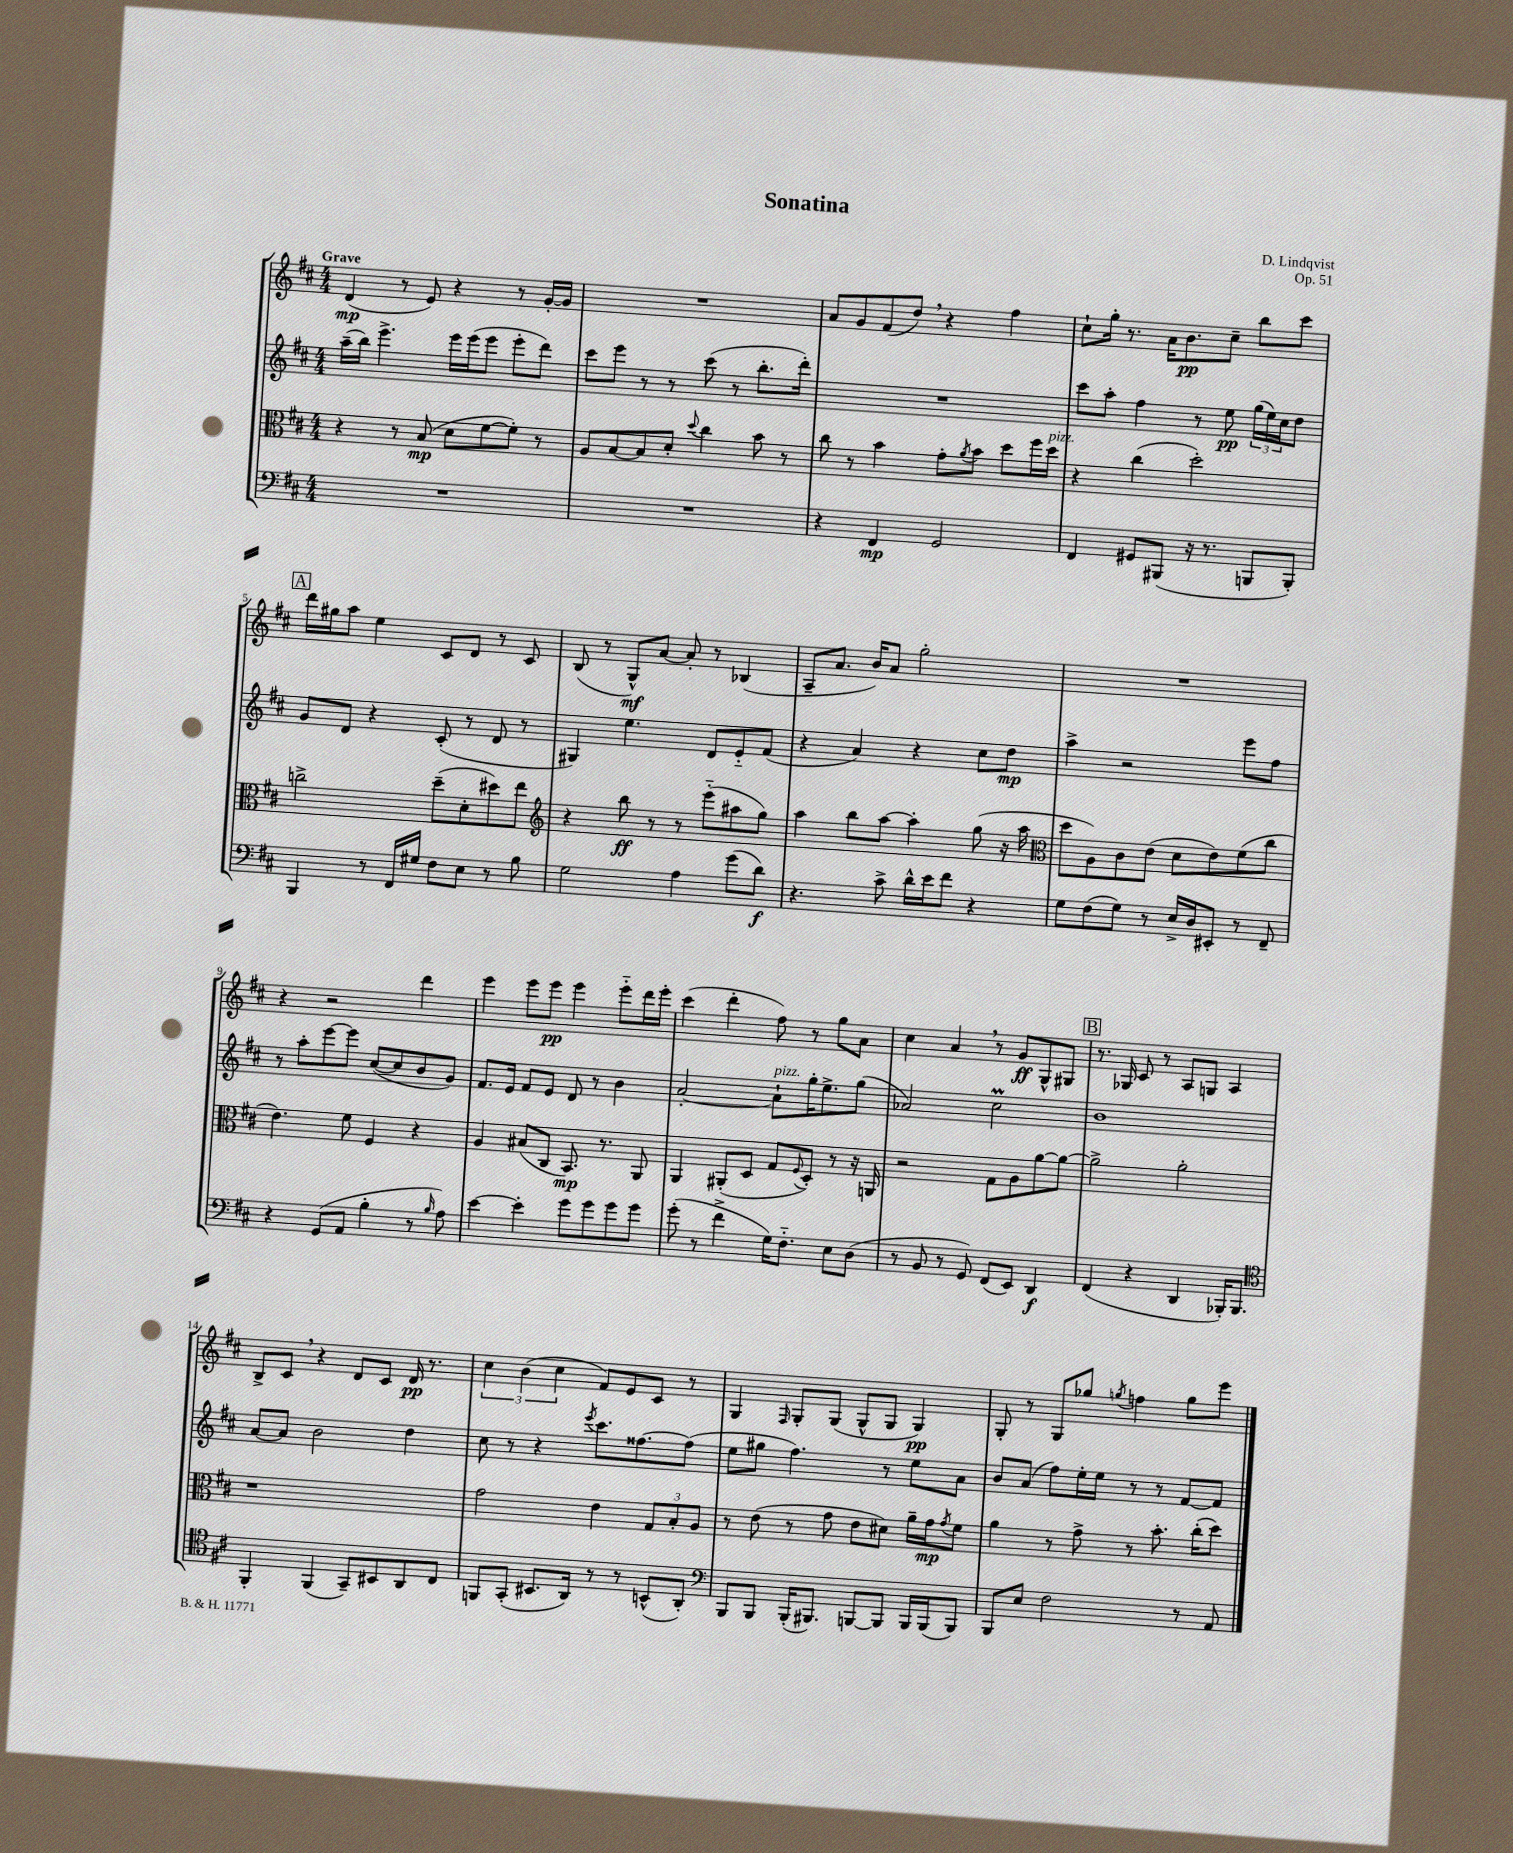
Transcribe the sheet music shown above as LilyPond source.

\header { title = "Sonatina" composer = "D. Lindqvist" opus = "Op. 51" }
<<
\new StaffGroup <<
\new Staff = "s0" {
    \clef treble \key d \major \numericTimeSignature \time 4/4 \tempo "Grave"
    d'4\mp( r8 e'8) r4 r8 g'16~-. g'16 |
    R1 |
    a'8 g'8 fis'8( d''8) \breathe r4 fis''4 |
    cis''8-! g''16-. r8. a'16 b'8.\pp cis''8-- b''8 cis'''8 |
    \mark \markup { \box "A" } d'''16 gis''16 a''8 e''4 cis'8 d'8 r8 cis'8 |
    b8( r8 g8-^\mf) a'8~ a'8-. r8 bes4( |
    a8-- a'8. b'16) a'8 g''2-. |
    R1 |
    r4 r2 d'''4 |
    e'''4 e'''8 e'''8\pp e'''4 e'''8-_ d'''16 e'''16-. |
    cis'''4( d'''4-. fis''8) r8 g''8 a'8 |
    cis''4 a'4 \breathe r8 g'8\ff g8-^ gis8 |
    \mark \markup { \box "B" } r8. ges16 cis'8 r8 a8 g8 a4 |
    b8-> cis'8 \breathe r4 d'8 cis'8 d'16\pp r8. |
    \tuplet 3/2 { cis''4 b'4( cis''4 } fis'8) e'8 cis'8 r8 |
    g4 \grace { fis16 } g8-. g8( g8-^ g8 g4\pp) |
    g8-. r8 g8 ges''8 \acciaccatura { g''8 } f''4 g''8 e'''8 \bar "|." |
}
\new Staff = "s1" {
    \clef treble \key d \major \numericTimeSignature \time 4/4
    a''16--( b''16) e'''4.-> e'''16 e'''16( e'''8 e'''8-. d'''8) |
    cis'''8 e'''8 r8 r8 cis'''8( r8 b''8.-. d'''16-.) |
    R1 |
    cis'''8 a''8-. fis''4 r8 e''8\pp \tuplet 3/2 { g''16( e''16) cis''16 } d''8 |
    \mark \markup { \box "A" } g'8 d'8 r4 cis'8-.( r8 d'8 r8 |
    gis4) e''4. d'8 e'8-_ fis'8( |
    r4 a'4) r4 cis''8 d''8\mp |
    a''4-> r2 e'''8 fis''8 |
    r8 a''8-. e'''8~ e'''8 cis''8~( cis''8 b'8 g'8) |
    fis'8. e'16 fis'8 e'8 d'8 r8 b'4 |
    a'2~-. a'8-!^\markup { \italic "pizz." } g''16-. e''8.-> g''8( |
    aes'2) cis''2\prall |
    \mark \markup { \box "B" } b'1 |
    a'8~ a'8 b'2 d''4 |
    cis''8 r8 r4 \acciaccatura { e'''8 } cis'''8. fisis''8.~ fisis''8( |
    e''8 gis''8 fis''4.) r8 e''8 a'8 |
    b'8 a'8( fis''8) e''16-. e''16 r8 r8 fis'8~ fis'8 \bar "|." |
}
\new Staff = "s2" {
    \clef alto \key d \major \numericTimeSignature \time 4/4
    r4 r8 b8\mp( d'8 fis'8~ fis'8-.) r8 |
    a8 b8~ b8 d'8-. \appoggiatura { d''8 } cis''4 b'8 r8 |
    cis''8 r8 b'4 g'8-. \acciaccatura { a'8 } b'8 d''8 fis''16 d''16^\markup { \italic "pizz." } |
    r4 cis''4( d''2-.) |
    \mark \markup { \box "A" } c''2-> d''8--( d'8-. dis''8) e''8 |
    \clef treble r4 b''8\ff r8 r8 e'''8-_( ais''8 g''8) |
    a''4 b''8 a''8~ a''4-. g''8( r16 a''16 |
    \clef alto d''8 a8) cis'8 e'8( d'8 e'8) fis'8( cis''8 |
    e'4.) fis'8 fis4 r4 |
    a4 bis8( cis8 b,8.\mp) r8. a,8 |
    a,4 ais,8-.( d8 g8 \appoggiatura { fis8 } d8-.) r8 r16 a,16 |
    r2 g8 a8 a'8~ a'8~ |
    \mark \markup { \box "B" } a'2-> a'2-. |
    r1 |
    g'2 e'4 \tuplet 3/2 { g8 b8-. a8 } |
    r8 e'8( r8 g'8 e'8 dis'8) a'16-- g'16\mp \acciaccatura { g'8 } fis'8 |
    a'4 r8 g'8-> r8 b'8.-. cis''16-.( d''8) \bar "|." |
}
\new Staff = "s3" {
    \clef bass \key d \major \numericTimeSignature \time 4/4
    R1 |
    R1 |
    r4 fis,4\mp g,2 |
    fis,4 gis,8 bis,,8( r16 r8. b,,8 b,,8-.) |
    \mark \markup { \box "A" } b,,4 r8 fis,16 gis16 fis8 e8 r8 b8 |
    g2 a4 g'8( d'8\f) |
    r4. cis'8-> d'16-^ e'16 fis'8 r4 |
    g8 fis8( g8) r8 e16-> d16 eis,8-. r8 fis,8-- |
    r4 g,8( a,8 b4-. r8 \grace { b16 } a8) |
    e'4~ e'4-. g'8 g'8 g'8 g'8 |
    g'8-.( r8 fis'4-> g16) fis8.-_ e8 d8( |
    r8 b,8 r8 g,8) fis,8( e,8) d,4\f |
    \mark \markup { \box "B" } fis,4( r4 d,4 bes,,16-.) bes,,8. |
    \clef tenor fis,4-. fis,4( g,8--) bis,8 a,8 cis8 |
    f,8 g,8-.( bis,8. a,16) r8 r8 b,8-^( a,8-.) |
    \clef bass b,,8 b,,8 b,,16-.( bis,,8.) b,,8~ b,,8 b,,16 b,,16( b,,8) |
    b,,8 e8 fis2 r8 a,8 \bar "|." |
}
>>
>>
